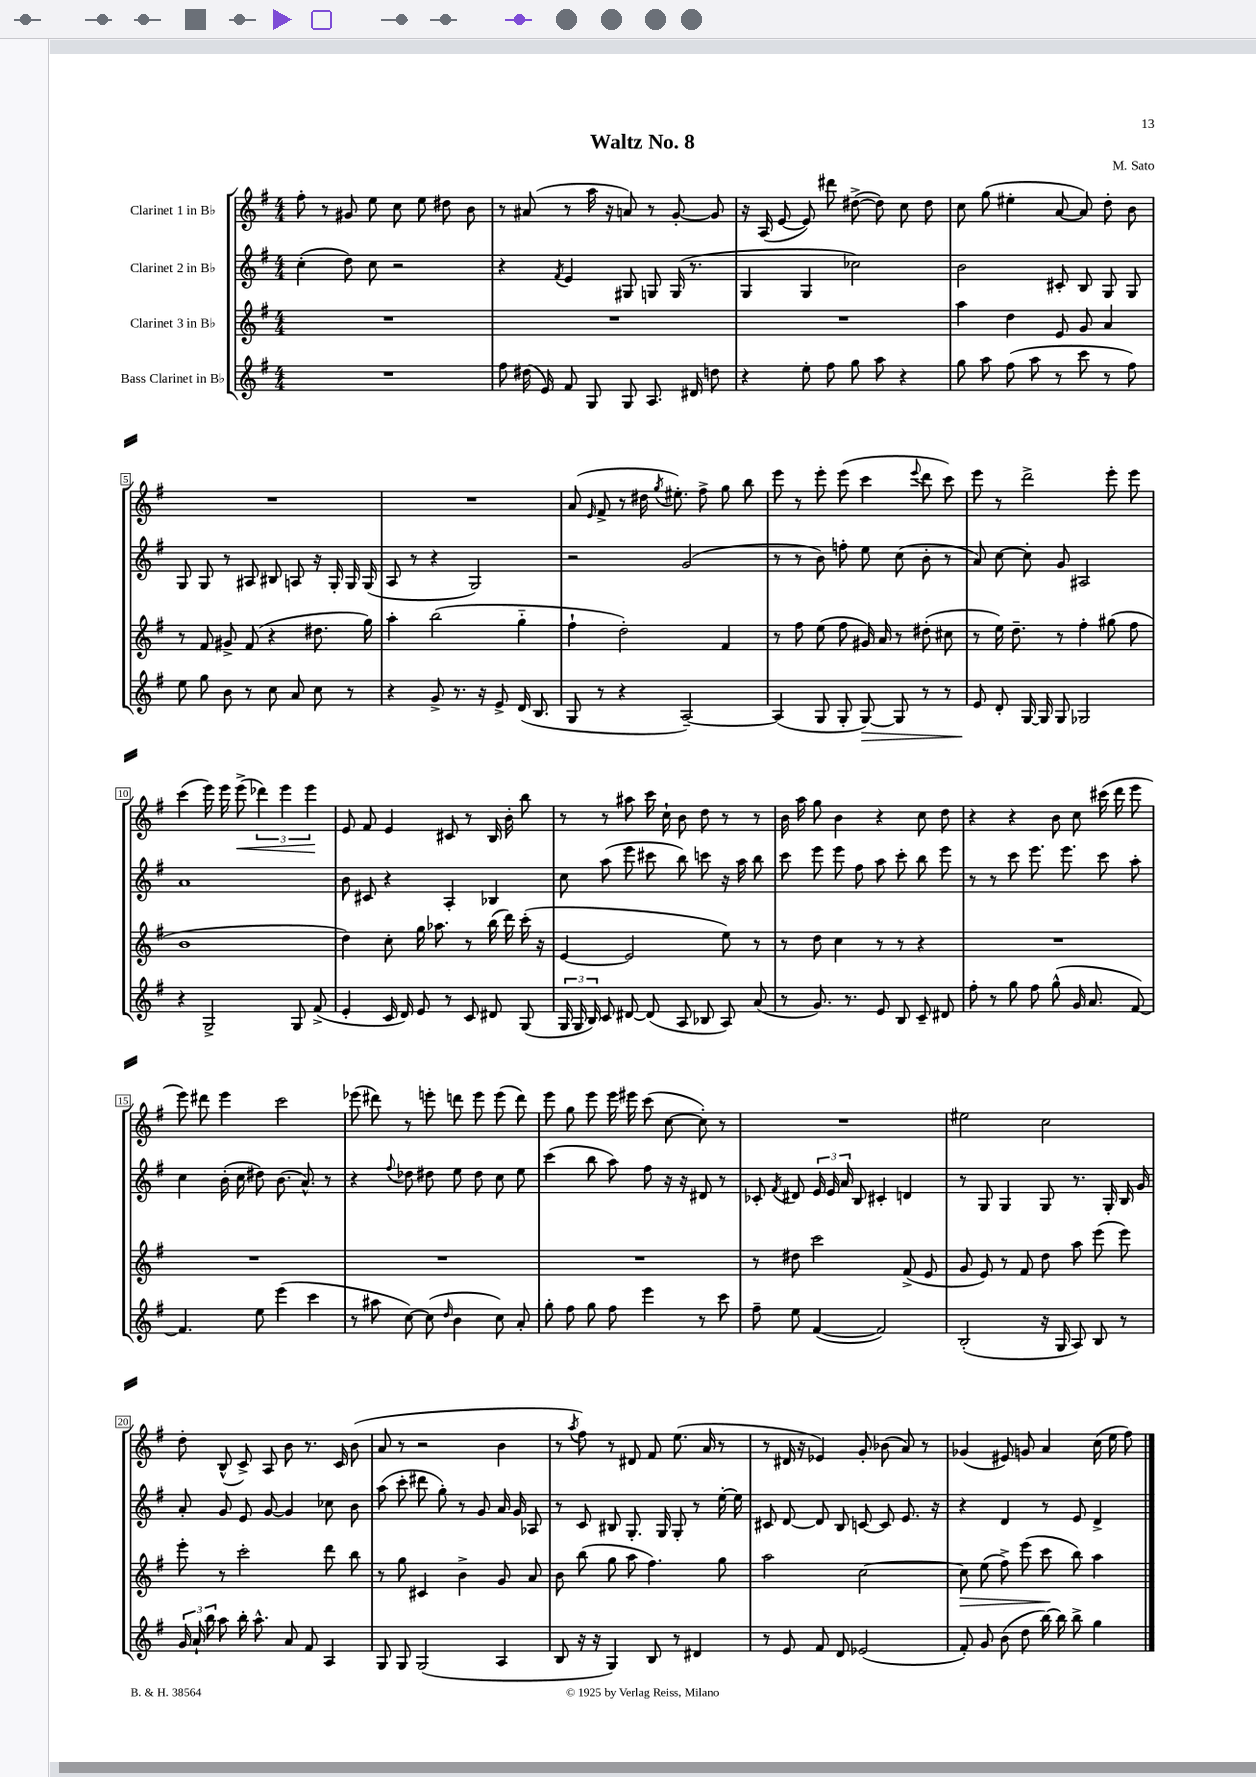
\header { title = "Waltz No. 8" composer = "M. Sato" }
<<
\new StaffGroup <<
\new Staff = "s0" \with { instrumentName = "Clarinet 1 in Bb" } {
    \clef treble \key g \major \numericTimeSignature \time 4/4
    \autoBeamOff fis''8-. r8 gis'8 e''8 c''8 e''8 dis''8 b'8 |
    r8 ais'8( r8 a''16 r16 a'8) r8 g'8~-. g'8 |
    r16 a16( e'8~ e'8) dis'''8 dis''8~->( dis''8) c''8 dis''8 |
    c''8 g''8( eis''4-. a'8~ a'8) d''8-. b'8 |
    R1 |
    R1 |
    a'8( \grace { e'16 } fis'8-> r8 dis''16 \acciaccatura { g''8 } eis''8.-.) fis''8-> g''8 b''8 |
    e'''8 r8 e'''8-. e'''8( c'''4 \appoggiatura { e'''8 } d'''8 c'''8) |
    e'''8 r8 d'''2-> e'''8-. e'''8 |
    c'''4( e'''16) e'''16 e'''8->\<( \tuplet 3/2 { des'''4) e'''4 e'''4\! } |
    e'8 fis'8 e'4 cis'8 r8 b16 b'16-. b''8 |
    r8 r8 ais''8 c'''16 c''16-! b'8 d''8 r8 r8 |
    b'16 a''16 g''8 b'4 r4 c''8 d''8 |
    r4 r4 b'8 c''8 cis'''16( d'''16 e'''8 |
    e'''8) dis'''8 e'''4 c'''2 |
    ees'''8( dis'''8) r8 e'''8-. d'''8 e'''8 e'''8( d'''8) |
    e'''8 g''8 e'''8 e'''16 eis'''16 c'''8( c''8~ c''8-.) r8 |
    R1 |
    eis''2 c''2 |
    d''8-. b8-^( c'8->) a8 b'8 r8. c'16 b'8( |
    a'8 r8 r2 b'4 |
    r8 \acciaccatura { a''8 } fis''8) r8 dis'8 fis'8 e''8.( a'16 r8 |
    r8 dis'16 r16 ees'4) g'8-. bes'8( a'8) r8 |
    ges'4( eis'8) g'8 a'4 c''16( e''16 fis''8) \bar "|." |
}
\new Staff = "s1" \with { instrumentName = "Clarinet 2 in Bb" } {
    \clef treble \key g \major \numericTimeSignature \time 4/4
    \autoBeamOff c''4-.( d''8) c''8 r2 |
    r4 \acciaccatura { fis'8 } e'4 gis8 g8 g16( r8. |
    g4 g4 ces''2) |
    b'2 cis'8-. b8 g8 g8 |
    g8 g8 r8 ais8 bis8 a8 r16 g16-. g16 g16( |
    a8 r8 r4 g2) |
    r2 g'2( |
    r8 r8 b'8) f''8-. e''8 c''8( b'8-. r8 |
    a'8) c''8~ c''8-. g'8 ais2 |
    a'1 |
    b'8 cis'8 r4 a4-. bes4 |
    c''8 a''8( e'''8 cis'''8 b''8) c'''8 r16 a''16 b''8 |
    c'''8 e'''8 e'''8 fis''8 a''8 c'''8-. b''8 e'''8 |
    r8 r8 c'''8 e'''8. e'''8. c'''8 a''8-. |
    c''4 b'16-.( c''16 dis''8) b'8.( a'8.-^) r8 |
    r4 \appoggiatura { fis''8 } des''8 dis''8 e''8 dis''8 c''8 e''8 |
    c'''4( b''8 a''8) fis''8 r16 r16 dis'8 r8 |
    ces'8-. \acciaccatura { fis'8 } dis'8 \tuplet 3/2 { e'16 e'16 a'16 } b8 cis'4-. d'4 |
    r8 g8 g4 g8 r8. g16-. b16 g'16 |
    a'8-. g'8 e'8 g'8~ g'4 ces''8 b'8 |
    a''8( c'''8-. dis'''8 g''8-.) r8 g'8 a'16 g'16 aes8 |
    r8 c'8 bis8 g8.-. g16 g8-. r8 e''16~-. e''16 |
    cis'8 d'8~ d'8 b8 c'8~ c'8 e'8. r16 |
    r4 d'4 r8 e'8 d'4-> \bar "|." |
}
\new Staff = "s2" \with { instrumentName = "Clarinet 3 in Bb" } {
    \clef treble \key g \major \numericTimeSignature \time 4/4
    \autoBeamOff R1 |
    R1 |
    R1 |
    a''4 d''4 e'8 g'8 a'4 |
    r8 fis'8 gis'8-> fis'8( r4 dis''8. g''16) |
    a''4-. b''2( g''4-_ |
    fis''4-! d''2-.) fis'4 |
    r8 fis''8 e''8( fis''8 gis'16) a'16 r8 dis''8-.( cis''8 |
    r8 e''16) d''8.-- r8 fis''4-. gis''8( fis''8 |
    b'1 |
    d''4) c''8-. g''16 aes''8. r8 b''16( d'''16) c'''16-.( r16 |
    e'4~ e'2 e''8) r8 |
    r8 d''8 c''4 r8 r8 r4 |
    R1 |
    R1 |
    R1 |
    R1 |
    r8 dis''8 c'''2 fis'8->( e'8 |
    g'8 e'8) r8 fis'8 d''8 a''8 e'''8( e'''8) |
    e'''8-. r8 c'''2-. d'''8 b''8 |
    r8 g''8 cis'4 b'4-> g'8 a'8 |
    b'8 b''8( g''8 a''8 fis''4.) g''8 |
    a''2 c''2~ |
    c''8\> e''8( fis''8->) e'''8( c'''8\! b''8) a''4 \bar "|." |
}
\new Staff = "s3" \with { instrumentName = "Bass Clarinet in Bb" } {
    \clef treble \key g \major \numericTimeSignature \time 4/4
    \autoBeamOff R1 |
    fis''8 dis''16( e'16) fis'8 g8 g8 a8. dis'16 d''8 |
    r4 e''8-. fis''8 g''8 a''8 r4 |
    g''8 a''8 fis''8( a''8 r8 c'''8 r8 fis''8) |
    e''8 g''8 b'8 r8 c''8 a'8 c''8 r8 |
    r4 g'8-> r8. r16 e'8-> d'16( b8. |
    g8 r8 r4 a2~--) |
    a4( g8 g8-. g8~\>) g8 r8 r8 |
    e'8\! d'8-. g16~ g16 g8 ges2 |
    r4 g2-> g8 fis'8->( |
    e'4-. c'16 d'16) e'8 r8 c'8 dis'8 g8( |
    \tuplet 3/2 { g16 g16 b16) } c'8 dis'8~ dis'8( a8 bes8 a8) a'8( |
    r8 g'8.) r8. e'8 b8 c'8-- dis'8 |
    fis''8-. r8 g''8 fis''8 g''8-^( g'16 a'8. fis'8~) |
    fis'4. e''8 e'''4( c'''4 |
    r8 ais''8 c''8~) c''8( \grace { d''16 } b'4 c''8) a'8-. |
    g''8-. fis''8 g''8 fis''8 e'''4 r8 c'''8 |
    fis''8-- e''8 fis'4~( fis'2) |
    b2-.( r16 g16 a8) b8 r8 |
    \tuplet 3/2 { g'16 a'16-! b''16 } a''8 b''16-. a''8.-^ a'8 fis'8 a4 |
    g8 g8 g2( a4 |
    b8 r16 r16 g4) b8 r8 dis'4 |
    r8 e'8 fis'8 d'8 ees'2( |
    fis'8-.) g'8 b'8( d''8 b''16~) b''16 b''8-> g''4 \bar "|." |
}
>>
>>
\layout { \context { \Score \override BarNumber.stencil = #(make-stencil-boxer 0.1 0.3 ly:text-interface::print) } }
